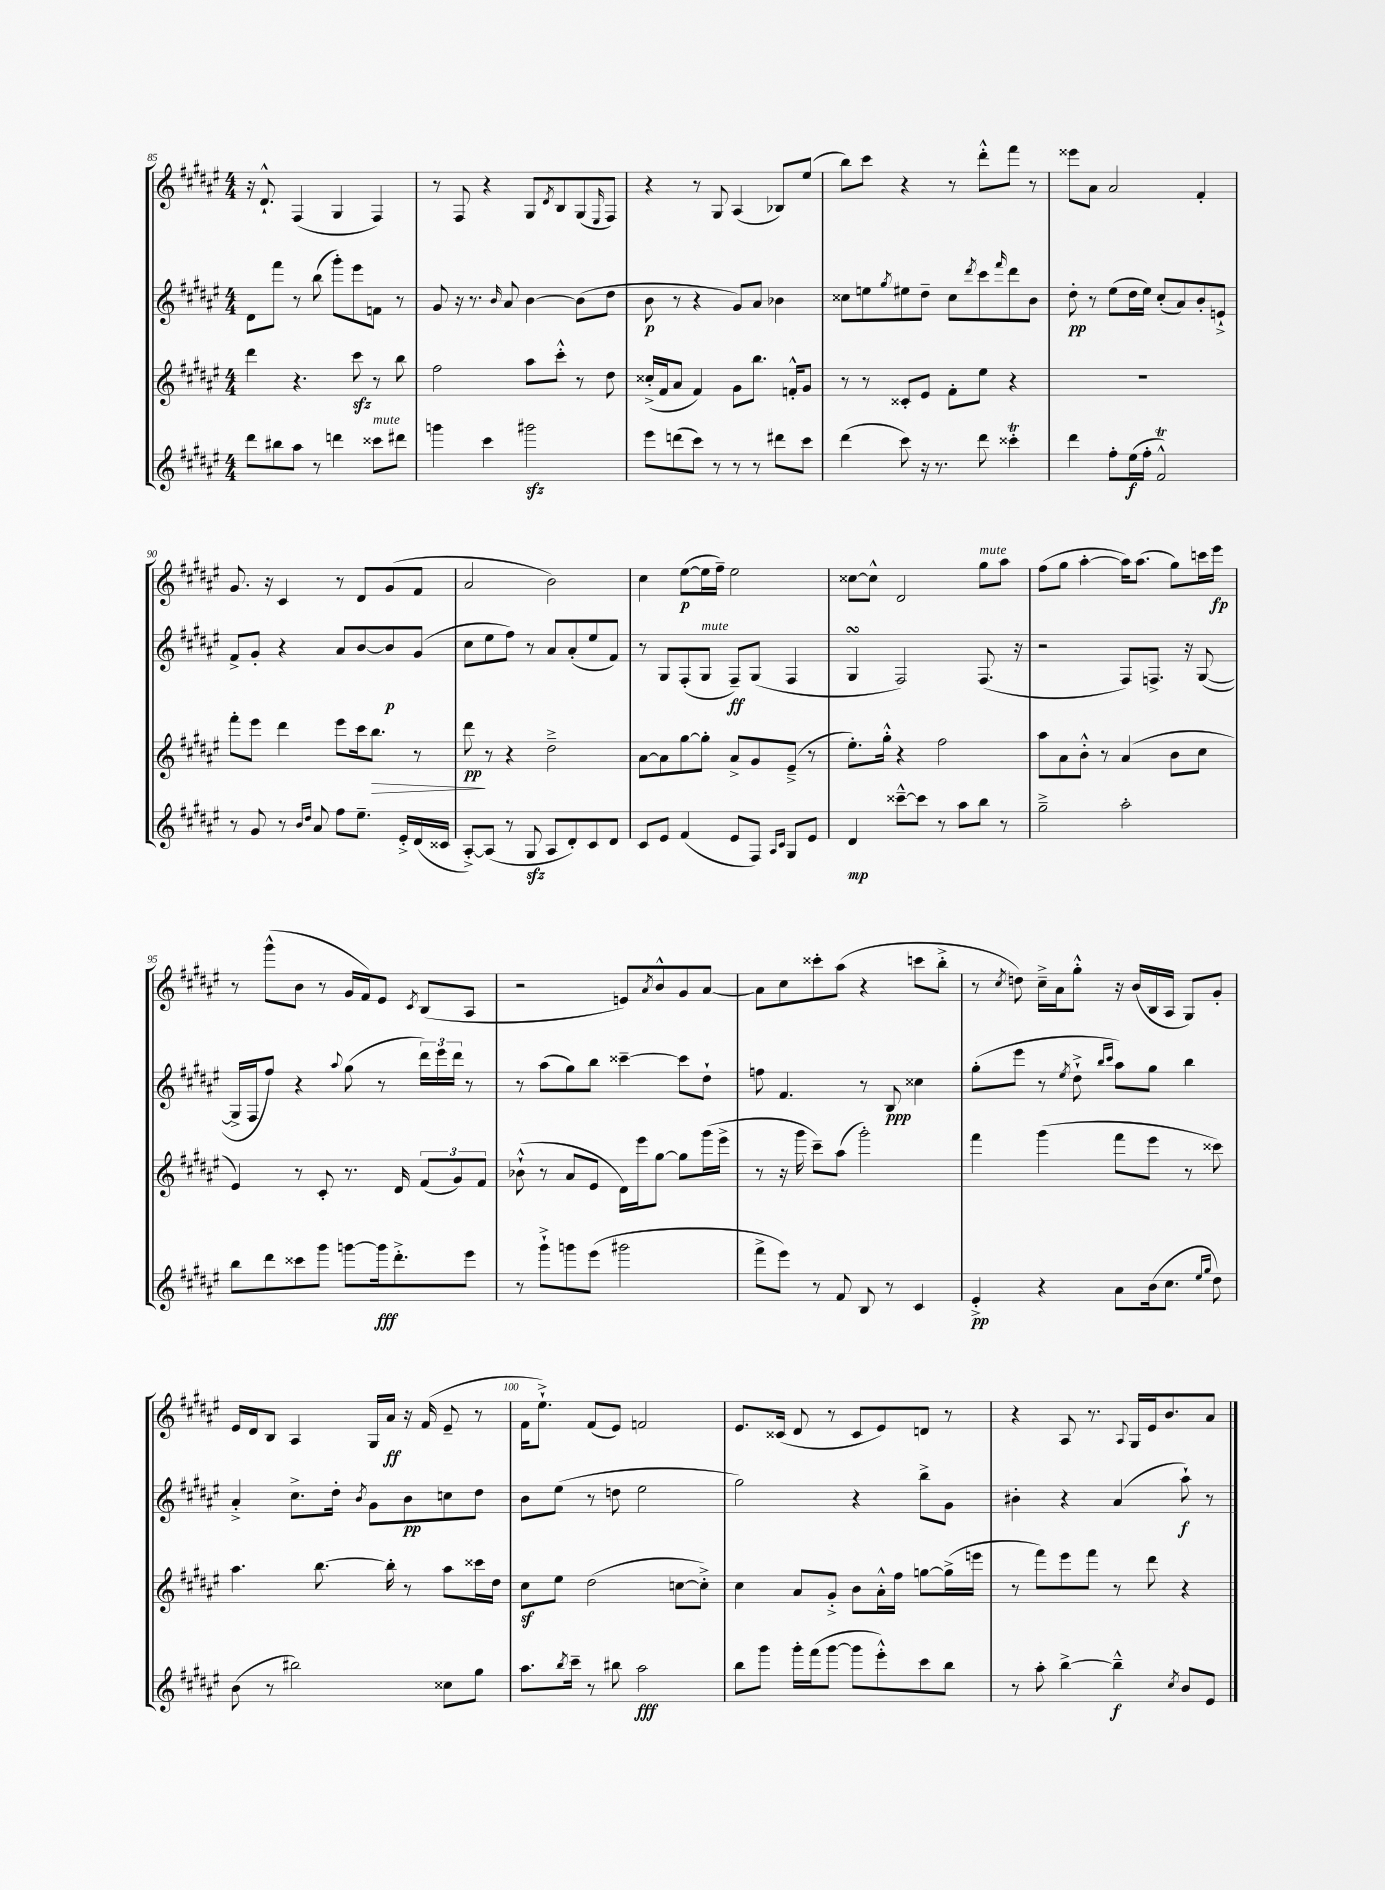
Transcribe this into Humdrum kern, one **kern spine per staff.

**kern	**dynam	**kern	**dynam	**kern	**dynam	**kern	**dynam
*part4	*part4	*part3	*part3	*part2	*part2	*part1	*part1
*staff4	*staff4	*staff3	*staff3	*staff2	*staff2	*staff1	*staff1
*clefG2	*	*clefG2	*	*clefG2	*	*clefG2	*
*k[f#c#g#d#a#e#]	*	*k[f#c#g#d#a#e#]	*	*k[f#c#g#d#a#e#]	*	*k[f#c#g#d#a#e#]	*
*M4/4	*	*M4/4	*	*M4/4	*	*M4/4	*
=85	=85	=85	=85	=85	=85	=85	=85
8ddd#\L	.	4ddd#\	.	8d#\L	.	16r	.
.	.	.	.	.	.	8.d#`^^/	.
8bb#X\	.	.	.	8fff#\J	.	.	.
8aa#\J	.	4.r	.	8r	.	(4F#/	.
8r	.	.	.	(8bb\	.	.	.
4dddn\	.	.	.	8ggg#'\L)	.	4G#/	.
.	.	8ccc#zz\	.	8eee#\	.	.	.
!LO:TX:a:i:t=mute	!	!	!	!	!	!	!
8ccc##X\L	.	8r	.	8fn\J	.	4F#/)	.
8ddd#X\J	.	8bb\	.	8r	.	.	.
=86	=86	=86	=86	=86	=86	=86	=86
4gggn\	.	2ff#\	.	8g#/	.	8r	.
.	.	.	.	16r	.	8F#/	.
.	.	.	.	8.r	.	.	.
4ccc#\	.	.	.	.	.	4r	.
.	.	.	.	16qqb/	.	.	.
.	.	.	.	8a#/	.	.	.
2ggg#Xzz\	.	8aa#\L	.	[4b\	.	8G#/L	.
.	.	.	.	.	.	8qd#/	.
.	.	8ccc#'^^\J	.	.	.	8B/	.
.	.	8r	.	(8b\L]	.	(8G#/	.
.	.	.	.	.	.	16qqE#/	.
.	.	8dd#\	.	8dd#\J	.	8F#/J)	.
=87	=87	=87	=87	=87	=87	=87	=87
8eee#\L	.	(16cc##X'^/LL	.	8b\	p	4r	.
.	.	16f#/J	.	.	.	.	.
(8dddn\	.	8a#/J	.	8r	.	.	.
8ccc#\J)	.	4f#/)	.	4r	.	8r	.
8r	.	.	.	.	.	8G#/	.
8r	.	8g#\L	.	8g#/L)	.	(4A#/	.
8r	.	8.bb\J	.	8a#/J	.	.	.
8ddd#X\L	.	.	.	4b-X\	.	8B-X/L)	.
.	.	16fn'^^/KL	.	.	.	.	.
8ccc#\J	.	8g#/J	.	.	.	(8ee#/J	.
=88	=88	=88	=88	=88	=88	=88	=88
(4ddd#\	.	8r	.	8cc##X\L	.	8bb\L)	.
.	.	8r	.	8een\	.	8ccc#\J	.
.	.	.	.	8qgg#/	.	.	.
8ccc#\)	.	8c##X'/L	.	8ee#X\	.	4r	.
16r	.	8e#/J	.	8dd#~\J	.	.	.
8.r	.	.	.	.	.	.	.
.	.	8f#'\L	.	8cc##\L	.	8r	.
.	.	.	.	8qddd#/	.	.	.
8ddd#\	.	8ee#\J	.	8ccc#\	.	8ddd#'^^\L	.
.	.	.	.	16qqfff#/	.	.	.
4ccc##Xt'\	.	4r	.	8ddd#\	.	8fff#\J	.
.	.	.	.	8b\J	.	8r	.
=89	=89	=89	=89	=89	=89	=89	=89
4ddd#\	.	1r	.	8dd#'\	pp	8eee##X\L	.
.	.	.	.	8r	.	8a#\J	.
8ff#'\L	.	.	.	(8ee#\L	.	2a#/	.
(16ee#\L	f	.	.	16dd#\L	.	.	.
16ff#'\JJ	.	.	.	16ee#\JJ)	.	.	.
2f#T^^/)	.	.	.	(8cc#'/L	.	.	.
.	.	.	.	8a#/)	.	.	.
.	.	.	.	8b'/	.	4f#'/	.
.	.	.	.	8en`^/J	.	.	.
!!LO:LB:g=z
=90	=90	=90	=90	=90	=90	=90	=90
8r	.	8fff#'\L	.	8f#^/L	.	8.g#/	.
8g#/	.	8eee#\J	.	8g#'/J	.	.	.
.	.	.	.	.	.	16r	.
8r	.	4ddd#\	.	4r	.	4c#/	.
16qqb/LL	.	.	.	.	.	.	.
16qqdd#/JJ	.	.	.	.	.	.	.
8a#/	.	.	.	.	.	.	.
8ff#\L	.	8eee#\L	.	8a#/L	.	8r	.
8.ee#~\J	.	16ccc#\k	.	[8b/	.	8d#/L	.
!	!	!	!LO:HP:b	!	!	!	!
.	.	8.bb\J	>	.	.	.	.
.	.	.	.	8b/]	p	(8g#/	.
16e#'^/LL	.	.	.	.	.	.	.
(16d#/	.	8r	.	(8g#/J	.	8f#/J	.
16c##X/JJ	.	.	.	.	.	.	.
=91	=91	=91	=91	=91	=91	=91	=91
[8A#'^/L)	.	8ddd#\	pp	8cc#\L	.	2a#/	.
(8A#/J]	.	8r	]	8ee#\	.	.	.
8r	.	4r	.	8ff#\J)	.	.	.
8G#zz/	.	.	.	8r	.	.	.
8A#/L	.	2dd#~^\	.	8a#/L	.	2b\)	.
8d#'/)	.	.	.	(8a#'/	.	.	.
8c#/	.	.	.	8ee#/	.	.	.
8d#/J	.	.	.	8f#/J)	.	.	.
=92	=92	=92	=92	=92	=92	=92	=92
8c#/L	.	[8a#\L	.	8r	.	4cc#\	.
8e#/J	.	8a#\]	.	8G#/L	.	.	.
(4f#/	.	[8gg#\	.	(8F#'/	.	([8ee#\L	p
!	!	!	!	!LO:TX:a:i:t=mute	!	!	!
.	.	8gg#'\J]	.	8G#/J	.	16ee#\L]	.
.	.	.	.	.	.	16ff#~\JJ)	.
8e#/L	.	8a#^/L	.	8F#~/L)	ff	2ee#\	.
8F#/J)	.	8g#/	.	(8G#/J	.	.	.
16qqA#/LL	.	.	.	.	.	.	.
16qqc#/JJ	.	.	.	.	.	.	.
8G#/L	.	(8e#~^/J	.	4F#/	.	.	.
8e#/J	.	8r	.	.	.	.	.
=93	=93	=93	=93	=93	=93	=93	=93
4d#/	mp	8.ee#'\L)	.	4G#sSSS/	.	[8cc##X\L	.
.	.	.	.	.	.	8cc##^^\J]	.
.	.	16gg#'^^\Jk	.	.	.	.	.
[8ccc##X~^^\L	.	4r	.	2F#/)	.	2d#/	.
8ccc##\J]	.	.	.	.	.	.	.
8r	.	2ff#\	.	.	.	.	.
8aa#\L	.	.	.	.	.	.	.
!	!	!	!	!	!	!LO:TX:a:i:t=mute	!
8bb\J	.	.	.	(8.F#/	.	8gg#\L	.
8r	.	.	.	.	.	8aa#\J	.
.	.	.	.	16r	.	.	.
=94	=94	=94	=94	=94	=94	=94	=94
2gg#~^\	.	8aa#\L	.	2r	.	(8ff#\L	.
.	.	8a#\	.	.	.	8gg#\J	.
.	.	8b'^^\J	.	.	.	[4aa#'\	.
.	.	8r	.	.	.	.	.
2aa#'\	.	(4a#/	.	8F#/L)	.	16aa#\KL])	.
.	.	.	.	.	.	(8.aa#\J	.
.	.	.	.	8.Fn^/J	.	.	.
.	.	8b\L	.	.	.	8gg#\L)	.
.	.	.	.	16r	.	.	.
.	.	8cc#\J	.	([8G#/	.	16cccn\L	.
.	.	.	.	.	.	16eee#\JJ	fp
!!LO:LB:g=z
=95	=95	=95	=95	=95	=95	=95	=95
8bb\L	.	4e#/)	.	16G#^/LL]	.	8r	.
.	.	.	.	16F#/J	.	.	.
8ddd#\	.	.	.	8ff#/J)	.	(8ggg#^^\L	.
8ccc##X\	.	8r	.	4r	.	8b\J	.
8ggg#\J	.	8c#'/	.	.	.	8r	.
.	.	.	.	8qqaa#/	.	.	.
[8gggn\L	.	8.r	.	(8gg#\	.	16g#/LL	.
.	.	.	.	.	.	16f#/J)	.
16ggg\k]	fff	.	.	8r	.	8e#/J	.
8.ddd#'^\	.	16d#/	.	.	.	.	.
.	.	.	.	.	.	8qc#/	.
.	.	(12f#/L	.	24ddd#\LL)	.	(8B/L	.
.	.	.	.	24eee#\	.	.	.
.	.	12g#/)	.	24ddd#\JJ	.	.	.
8eee#\J	.	.	.	8r	.	8A#/J	.
.	.	12f#/J	.	.	.	.	.
=96	=96	=96	=96	=96	=96	=96	=96
8r	.	(8b-X`^^\	.	8r	.	2r	.
8ggg#`^\L	.	8r	.	(8aa#\L	.	.	.
8gggn\	.	8a#/L	.	8gg#\)	.	.	.
(8eee#\J	.	8e#/J	.	8bb\J	.	.	.
2ggg#X\	.	16d#\LL)	.	[4ccc##X~\	.	8en/L)	.
.	.	16eee#\J	.	.	.	.	.
.	.	.	.	.	.	8qa#/	.
.	.	[8gg#\J	.	.	.	8b^^/	.
.	.	8gg#\L]	.	8ccc##\L]	.	8g#/	.
.	.	(16ggg#\L	.	8dd#`\J	.	[8a#/J	.
.	.	16eee#^\JJ	.	.	.	.	.
=97	=97	=97	=97	=97	=97	=97	=97
8fff#^\L	.	8r	.	8ffn\	.	8a#\L]	.
8eee#\J)	.	16r	.	4.f#/	.	8cc#\	.
.	.	16ggg#\	.	.	.	.	.
8r	.	8ccc#~\L)	.	.	.	8ccc##X'\	.
8f#/	.	(8aa#\J	.	.	.	(8aa#\J	.
8B/	.	2ggg#'\)	.	8r	.	4r	.
8r	.	.	.	8B/	ppp	.	.
4c#/	.	.	.	4cc##X\	.	8cccn\L	.
.	.	.	.	.	.	8bb'^\J	.
=98	=98	=98	=98	=98	=98	=98	=98
4e#'^/	pp	4fff#\	.	(8gg#'\L	.	8r	.
.	.	.	.	.	.	8qcc#/	.
.	.	.	.	8eee#\J	.	8ddn\)	.
4r	.	(4ggg#\	.	8r	.	16cc#~^\LL	.
.	.	.	.	.	.	16a#\J	.
.	.	.	.	8qee#/	.	.	.
.	.	.	.	8dd#`^\	.	8gg#'^^\J	.
.	.	.	.	16qqbb/LL	.	.	.
.	.	.	.	16qqccc#/JJ	.	.	.
8a#\L	.	8fff#\L	.	8aa#\L)	.	16r	.
.	.	.	.	.	.	(16b/LL	.
(16b\k	.	8eee#\J	.	8gg#\J	.	16B/	.
8.cc#\J	.	.	.	.	.	16A#/JJ	.
.	.	8r	.	4bb\	.	8G#/L)	.
16qqee#/LL	.	.	.	.	.	.	.
16qqgg#/JJ	.	.	.	.	.	.	.
8dd#\)	.	8ccc##X\)	.	.	.	8g#'/J	.
!!LO:LB:g=z
=99	=99	=99	=99	=99	=99	=99	=99
(8b\	.	4.aa#\	.	4a#'^/	.	16e#/LL	.
.	.	.	.	.	.	16d#/J	.
8r	.	.	.	.	.	8B/J	.
2bb#X\)	.	.	.	8.cc#^\L	.	4A#/	.
.	.	[8.bb\	.	.	.	.	.
.	.	.	.	16dd#'\Jk	.	.	.
.	.	.	.	8qb/	.	.	.
.	.	.	.	8g#\L	.	16G#/LL	.
.	.	16bb'\]	.	.	.	16a#/JJ	ff
.	.	8r	.	8b\	pp	16r	.
.	.	.	.	.	.	(16f#/	.
8cc##X\L	.	8aa#\L	.	8ccn\	.	8e#~/	.
8gg#\J	.	16ccc##X\L	.	8dd#\J	.	8r	.
.	.	16dd#\JJ	.	.	.	.	.
=100	=100	=100	=100	=100	=100	=100	=100
8.aa#\L	.	8cc#z\L	.	8b\L	.	16f#\KL	.
.	.	.	.	.	.	8.ee#`^\J)	.
.	.	8ee#\J	.	(8ee#\J	.	.	.
8qbb/	.	.	.	.	.	.	.
16ccc#~\Jk	.	.	.	.	.	.	.
8r	.	(2dd#\	.	8r	.	(8f#/L	.
8bb#X\	.	.	.	8ddn\	.	8e#/J)	.
2aa#\	fff	.	.	2ee#\	.	2fn/	.
.	.	[8ccn\L	.	.	.	.	.
.	.	8cc'^\J])	.	.	.	.	.
=101	=101	=101	=101	=101	=101	=101	=101
8bb\L	.	4cc#\	.	2gg#\)	.	8.e#/L	.
8ggg#\J	.	.	.	.	.	.	.
.	.	.	.	.	.	(16c##X/Jk	.
16ggg#'\LL	.	8a#/L	.	.	.	8d#/	.
(16fff#\J	.	.	.	.	.	.	.
[8ggg#\J	.	8g#'^/J	.	.	.	8r	.
8ggg#\L]	.	8b\L	.	4r	.	8c##/L	.
8eee#'^^\)	.	16a#'^^\L	.	.	.	8e#/)	.
.	.	16ff#\JJ	.	.	.	.	.
8ccc#\	.	[8ggn\L	.	8bb^\L	.	8dn/J	.
8bb\J	.	(16gg^\L]	.	8g#\J	.	8r	.
.	.	16eeen\JJ	.	.	.	.	.
=102	=102	=102	=102	=102	=102	=102	=102
8r	.	8r	.	4b#X'\	.	4r	.
8aa#'\	.	8fff#\L)	.	.	.	.	.
[4bb^\	.	8eee#\	.	4r	.	8A#/	.
.	.	8fff#\J	.	.	.	8.r	.
4bb~^^\]	f	8r	.	(4a#/	.	.	.
.	.	.	.	.	.	8qqA#/	.
.	.	.	.	.	.	16G#/LL	.
.	.	8ddd#\	.	.	.	16e#/J	.
.	.	.	.	.	.	8.b/	.
8qcc#/	.	.	.	.	.	.	.
8b/L	.	4r	.	8aa#`\)	f	.	.
8e#/J	.	.	.	8r	.	8a#/J	.
==	==	==	==	==	==	==	==
*-	*-	*-	*-	*-	*-	*-	*-
